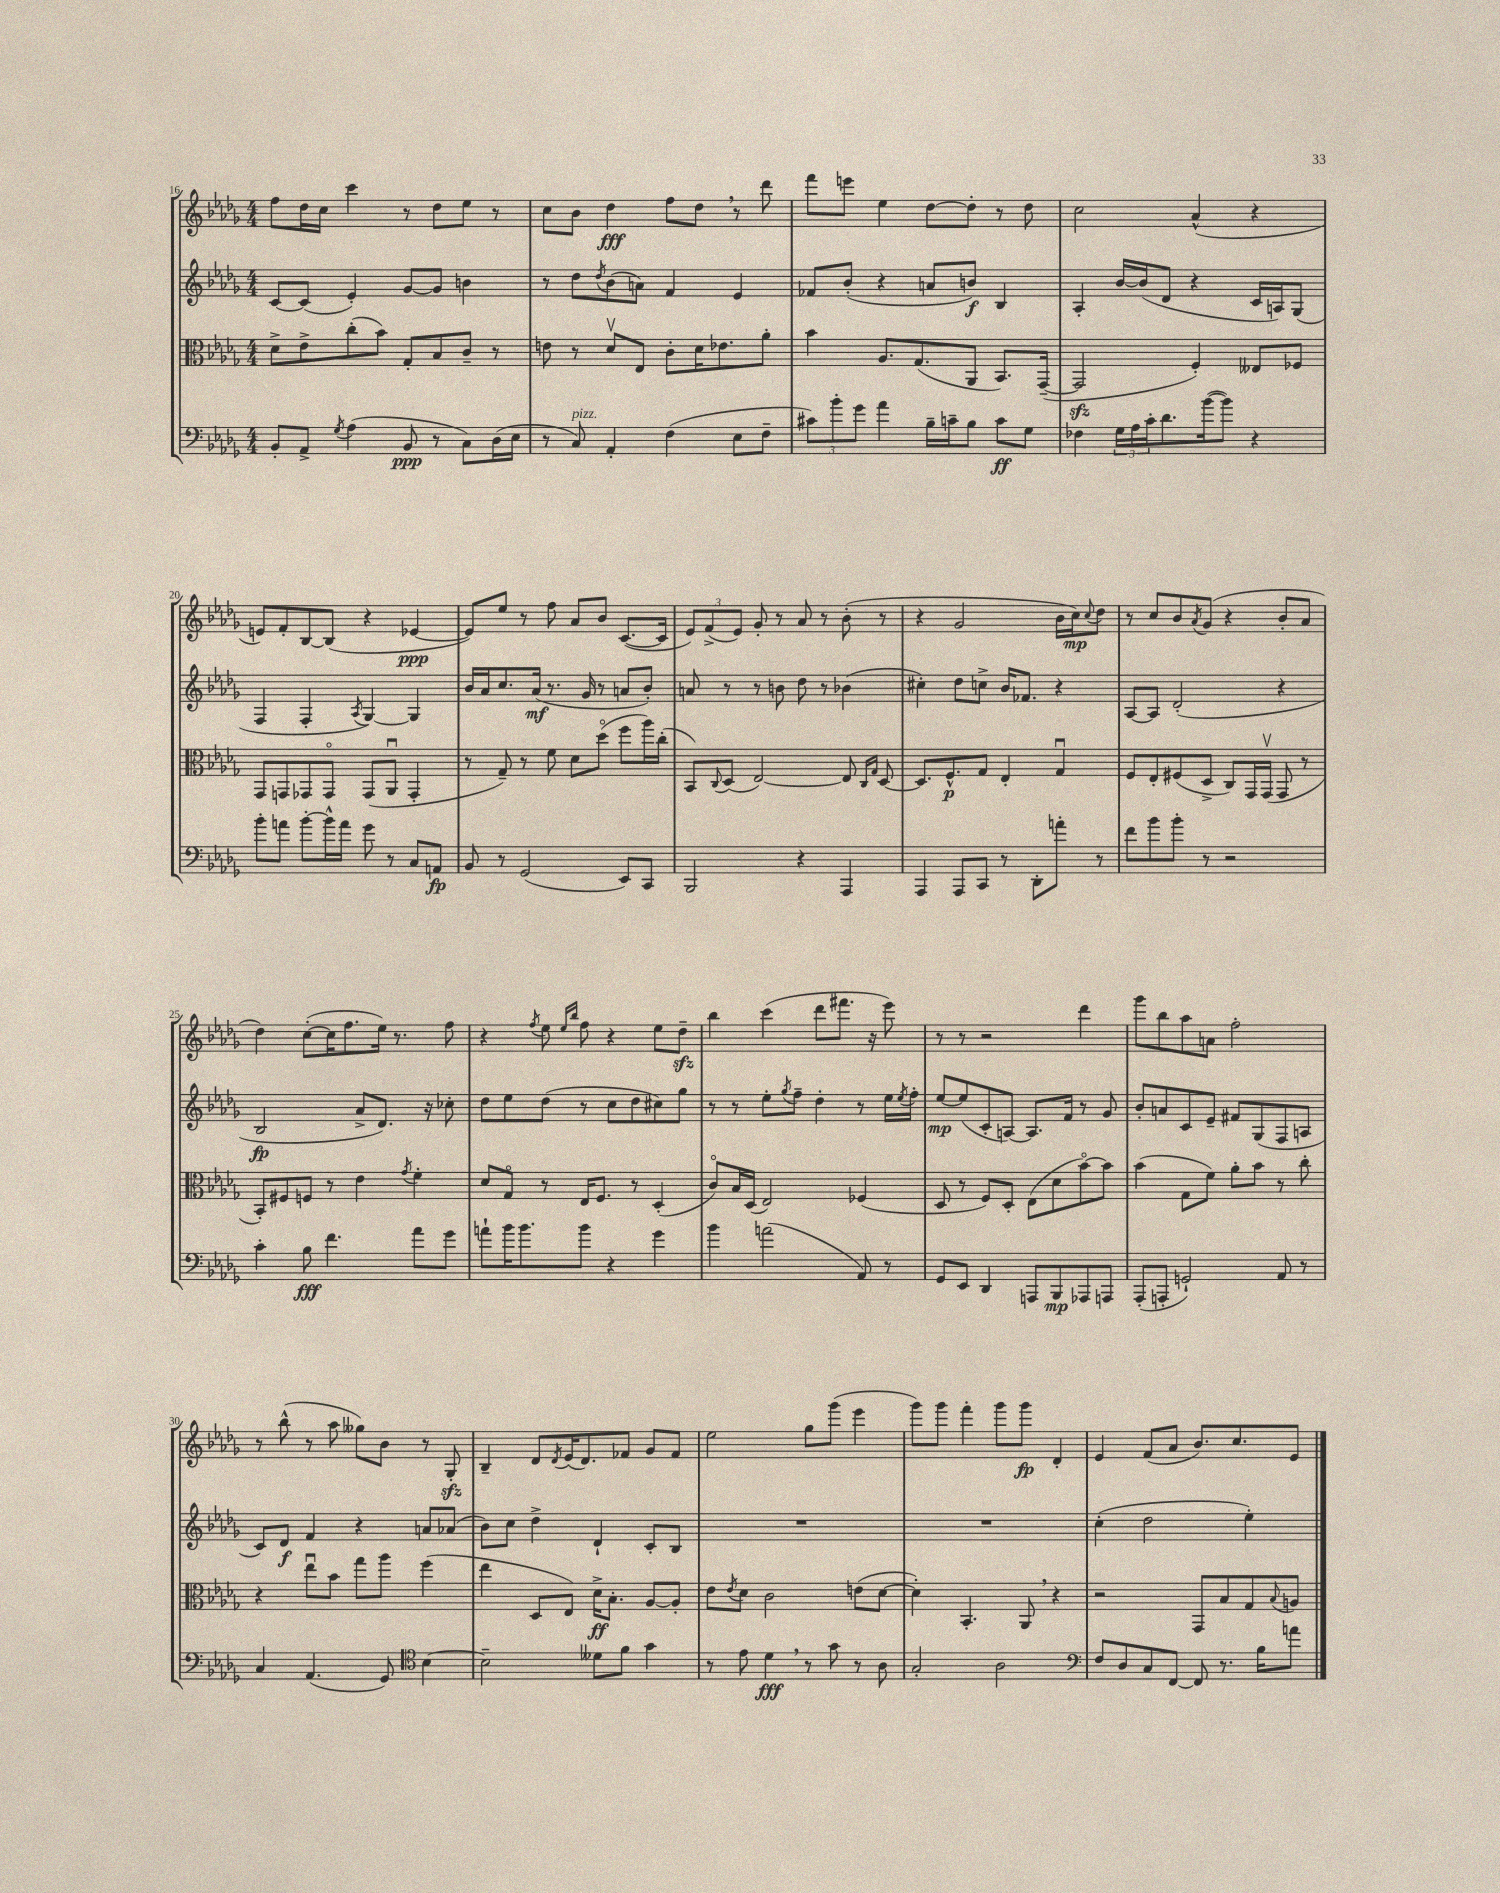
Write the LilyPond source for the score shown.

<<
\new StaffGroup <<
\new Staff = "s0" {
    \clef treble \key des \major \numericTimeSignature \time 4/4
    f''8 des''16 c''16 c'''4 r8 des''8 ees''8 r8 |
    c''8 bes'8 des''4\fff f''8 des''8 \breathe r8 des'''8 |
    f'''8 e'''8 ees''4 des''8~ des''8-. r8 des''8 |
    c''2 aes'4-^( r4 |
    e'8) f'8-. bes8~ bes8( r4 ees'4~\ppp |
    ees'8) ees''8 r8 f''8 aes'8 bes'8 c'8.~( c'16 |
    \tuplet 3/2 { ees'8) f'8->( ees'8) } ges'8-. r8 aes'8 r8 bes'8-.( r8 |
    r4 ges'2 bes'16 c''16\mp) \appoggiatura { c''8 } des''8 |
    r8 c''8 bes'8 \acciaccatura { aes'8 } ges'8( r4 bes'8-. aes'8 |
    des''4) c''8~-.( c''16 f''8. ees''16) r8. f''8 |
    r4 \acciaccatura { f''8 } ees''8 \grace { ees''16 bes''16 } f''8 r4 ees''8 des''8--\sfz |
    bes''4 c'''4( des'''8 fis'''8. r16 ees'''8) |
    r8 r8 r2 des'''4 |
    ges'''8 bes''8 aes''8 a'8 f''2-. |
    r8 bes''8-^( r8 aes''8 geses''8) bes'8 r8 ges8-.\sfz |
    bes4-- des'8 \acciaccatura { des'8 } ees'16( des'8.) fes'8 ges'8 fes'8 |
    ees''2 ges''8 ges'''8( ees'''4 |
    ges'''8) ges'''8 f'''4-. ges'''8 ges'''8\fp des'4-. |
    ees'4 f'8( aes'8 bes'8.) c''8. ees'8 \bar "|." |
}
\new Staff = "s1" {
    \clef treble \key des \major \numericTimeSignature \time 4/4
    c'8~ c'8( ees'4-.) ges'8~ ges'8 b'4 |
    r8 des''8 \acciaccatura { des''8 } bes'8( a'8) f'4 ees'4 |
    fes'8 bes'8-.( r4 a'8 b'8\f) bes4 |
    aes4-. bes'16~ bes'16( des'8 r4 c'16 a16) ges8( |
    f4 f4-. \acciaccatura { aes8 } ges4~) ges4 |
    bes'16 aes'16 c''8. aes'16\mf( r8. ges'16 r8 a'8 bes'8-.) |
    a'8 r8 r8 b'8 des''8 r8 bes'4( |
    cis''4-.) des''8 c''8-> bes'16 fes'8. r4 |
    aes8~ aes8 des'2-.( r4 |
    bes2\fp aes'8-> des'8.) r16 ces''8-. |
    des''8 ees''8 des''8( r8 c''8 des''8 cis''8) ges''8 |
    r8 r8 ees''8-. \acciaccatura { ges''8 } f''8-- des''4-. r8 ees''16 \acciaccatura { ees''8 } f''16-. |
    ees''8~\mp ees''8( c'8-. a8~) a8. f'16 r8 ges'8 |
    bes'8-. a'8 c'8 ees'8-- fis'8 ges8( f8 a8 |
    c'8) des'8\f f'4 r4 a'8 aes'8( |
    bes'8) c''8 des''4-> des'4-! c'8-. bes8 |
    R1 |
    R1 |
    c''4-.( des''2 ees''4-.) \bar "|." |
}
\new Staff = "s2" {
    \clef alto \key des \major \numericTimeSignature \time 4/4
    des'8-> ees'8-> c''8-.( bes'8) ges8-. bes8 c'8-- r8 |
    e'8 r8 des'8\upbow ees8 c'8-. des'16 ees'8. aes'8-. |
    bes'4 aes8. ges8.( aes,8 bes,8.) ges,16~--( |
    ges,2\sfz f4-.) eeses8 fes8 |
    ges,8 g,8 ges,8 ges,8\flageolet ges,8( aes,8\downbow ges,4-. |
    r8 ges8--) r8 f'8 des'8 des''8\flageolet( f''8 aes''16) c''16-.( |
    bes,8) \appoggiatura { c8 } des8( ees2~) ees8 \grace { c16 ges16 } des8~ |
    des8. f8.-^\p ges8 ees4-. ges4\downbow |
    f8 ees8-. fis8( des8-> c8) ges,16 ges,16\upbow( ges,8 r8 |
    bes,8-.) fis8 f8 r8 ees'4 \acciaccatura { ges'8 } f'4-. |
    des'8 ges8\flageolet r8 ees16 f8. r8 des4-.( |
    c'8\flageolet) bes16 des16( ees2) fes4( |
    des8 r8 f8) des8-. ees8( des'8 bes'8~\flageolet) bes'8 |
    bes'4( ges8 f'8) aes'8-. bes'8 r8 c''8-. |
    r4 ees''8\downbow bes'8 ges''8 aes''8 f''4( |
    ees''4 des8 ees8) des'16->\ff bes8.-. aes8~ aes8-. |
    ees'8 \acciaccatura { ees'8 } des'8 c'2 e'8( des'8~ |
    des'4-.) bes,4.-. aes,8 \breathe r4 |
    r2 ges,8 bes8 ges8 \appoggiatura { bes8 } a8 \bar "|." |
}
\new Staff = "s3" {
    \clef bass \key des \major \numericTimeSignature \time 4/4
    bes,8-. aes,8-> \acciaccatura { ges8 } aes4( bes,8\ppp r8 c8) des16( ees16 |
    r8 c8^\markup { \italic "pizz." }) aes,4-. f4( ees8 f8-- |
    \tuplet 3/2 { cis'8) bes'8-. ges'8 } aes'4 bes16-- c'16-- bes8 c'8\ff ges8 |
    fes4 \tuplet 3/2 { ges16 aes16 c'16-. } des'8. bes'16~( bes'8) r4 |
    bes'8-. a'8 bes'8~-. bes'16-^ a'16 ges'8 r8 c8 a,8\fp |
    bes,8 r8 ges,2( ees,8) c,8 |
    bes,,2 r4 aes,,4 |
    aes,,4 aes,,8 c,8 r8 des,8-. a'8-. r8 |
    f'8 bes'8 bes'8-. r8 r2 |
    c'4-. bes8\fff f'4. aes'8 ges'8 |
    a'8-! bes'16 bes'8. bes'8 r4 ges'4 |
    bes'4 a'2( aes,8) r8 |
    ges,8 ees,8 des,4 a,,8 bes,,8\mp aes,,8 a,,8 |
    aes,,8-.( a,,8-. g,2-!) aes,8 r8 |
    c4 aes,4.( ges,8) \clef tenor bes4~ |
    bes2-- deses'8 f'8 ges'4 |
    r8 ees'8 des'4\fff \breathe r8 ges'8 r8 aes8 |
    ges2-. aes2 |
    \clef bass f8 des8 c8 f,8~ f,8 r8. bes16 a'8 \bar "|." |
}
>>
>>
\layout { \context { \Score currentBarNumber = #16 } }
